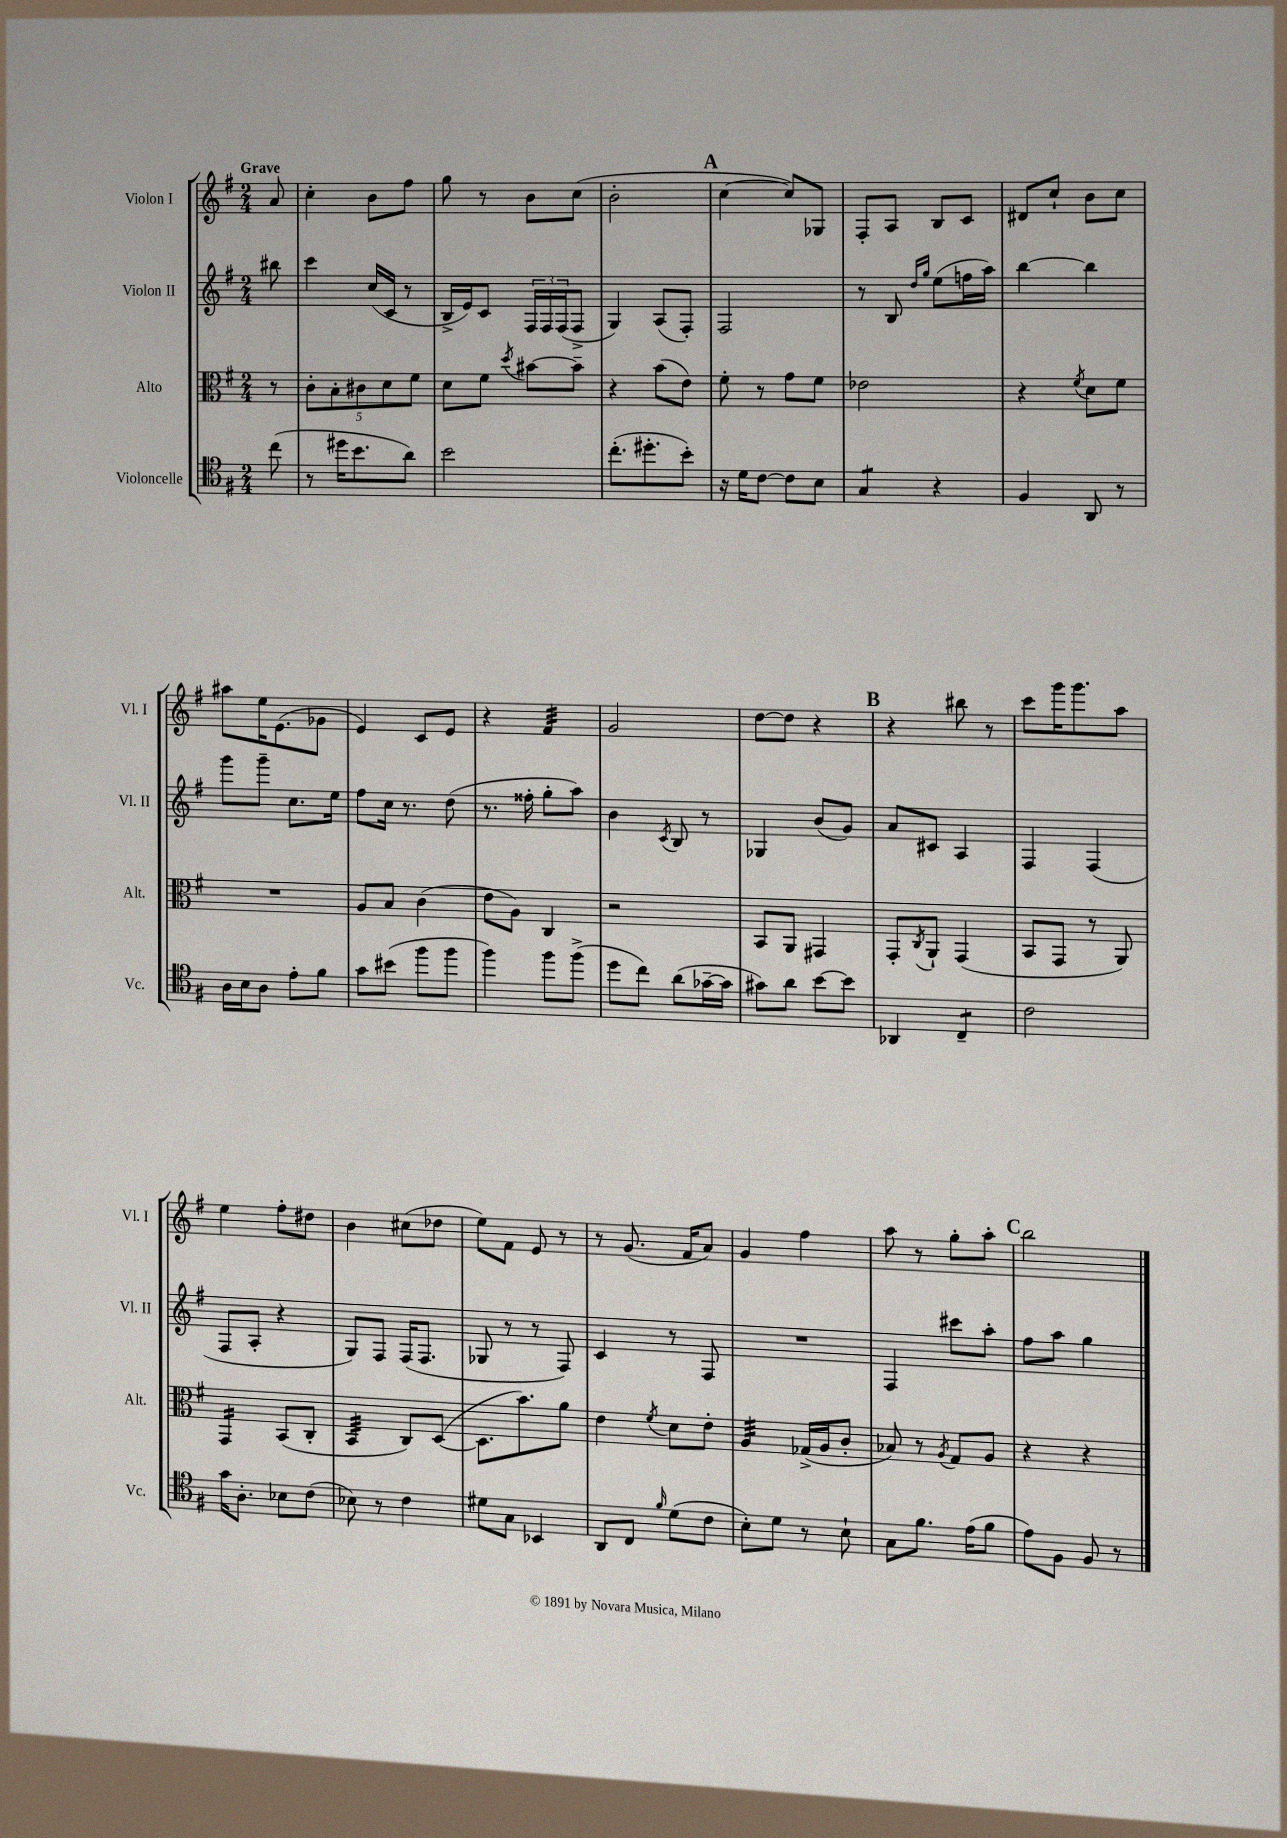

**kern	**kern	**kern	**kern
*staff4	*staff3	*staff2	*staff1
*clefC4	*clefC3	*clefG2	*clefG2
*k[f#]	*k[f#]	*k[f#]	*k[f#]
*M2/4	*M2/4	*M2/4	*M2/4
(8cc	8r	8bb#	8a
=	=	=	=
8r	10c'	4ccc	4cc'
.	10B'	.	.
16dd#	.	.	.
8.b	.	.	.
.	10c#	.	.
.	.	(16cc	8b
.	10d	.	.
.	.	16c	.
8a)	.	8r	8ff#
.	10f#	.	.
=	=	=	=
2b	8d	16B^	8gg
.	.	16e)	.
.	8f#	8c	8r
.	8qdd	.	.
.	[8b#	24F#	8b
.	.	24F#	.
.	.	(24F#	.
.	8b#~]	8F#^	(8cc
=	=	=	=
(8.cc'	4r	4G)	2b'
8.dd#'	.	.	.
.	(8b	(8A	.
8b')	8e)	8F#')	.
=	=	=	=
16r	8f#'	2F#	[4cc
16d	.	.	.
[8c	8r	.	.
8c]	8g	.	8cc])
8B	8f#	.	8G-
=	=	=	=
4G	2e-	8r	8F#'
.	.	8B	8A
.	.	16qqdd	.
.	.	16qqgg	.
4r	.	(8ee	8B
.	.	16ff	8c
.	.	16aa)	.
=	=	=	=
4F#	4r	[4bb	8d#
.	.	.	8cc`
.	8qf#	.	.
8AA	8d	4bb]	8b
8r	8f#	.	8cc
=	=	=	=
16A	2r	8ggg	8aa#
16B	.	.	.
8A	.	8ggg~	16ee
.	.	.	(8.e
8e'	.	8.cc	.
8f#	.	.	8g-
.	.	16ee	.
=	=	=	=
8g	8A	8ff#	4e)
(8b#	8B	16cc	.
.	.	8.r	.
8ff#	(4c	.	8c
8ff#	.	(8dd	8e
=	=	=	=
4ff#)	8e	8.r	4r
.	8A)	.	.
.	.	16ff##'	.
8ff#	4C	8gg'	4f#
(8ff#^	.	8aa)	.
=	=	=	=
8dd	2r	4b	2g
8cc)	.	.	.
.	.	8qc	.
(8a	.	8B	.
[16g-~	.	8r	.
16g-]	.	.	.
=	=	=	=
8g#)	8BB	4G-	[8dd
8a	8AA	.	8dd]
[8b	4GG#	(8b	4r
8b]	.	8g)	.
=	=	=	=
4AA-	8GG'	8a	4r
.	8qC	.	.
.	8AA`	8c#	.
4C~	(4GG	4A	8bb#
.	.	.	8r
=	=	=	=
2c	8BB	4F#	8ccc
.	8GG	.	16ggg
.	.	.	8.ggg
.	8r	(4F#	.
.	8AA)	.	8aa
=	=	=	=
16g	4GG	8F#	4ee
8.A'	.	.	.
.	.	8A'	.
8B-	(8BB	4r	8ff#'
(8c	8C'	.	8dd#
=	=	=	=
8B-)	4BB	8G)	4b
8r	.	8F#	.
4c	8C)	(16F#	(8cc#
.	.	8.F#	.
.	([8D	.	8dd-
=	=	=	=
8d#	8.D]	8G-	8ee)
8G	.	8r	8f#
.	8.b)	.	.
4BB-	.	8r	8e
.	8a	8F#)	8r
=	=	=	=
8AA	4e	4c	8r
8C	.	.	(8.g
16qqf#	8qf#	.	.
(8d	8d	8r	.
.	.	.	16f#
8c	8e'	8F#	8a)
=	=	=	=
8B')	4A	2r	4g
8d	.	.	.
8r	(16G-^	.	4ff#
.	16A	.	.
8B`	8c'	.	.
=	=	=	=
8G	8B-)	4F#	8aa
8.f#	8r	.	8r
.	8qA	.	.
.	8G	8ccc#	8gg'
(16e	.	.	.
8f#	8A	8aa'	8aa'
=	=	=	=
8e)	4r	8ff#	2bb
8F#	.	8aa	.
8F#	4r	4gg	.
8r	.	.	.
==	==	==	==
*-	*-	*-	*-
